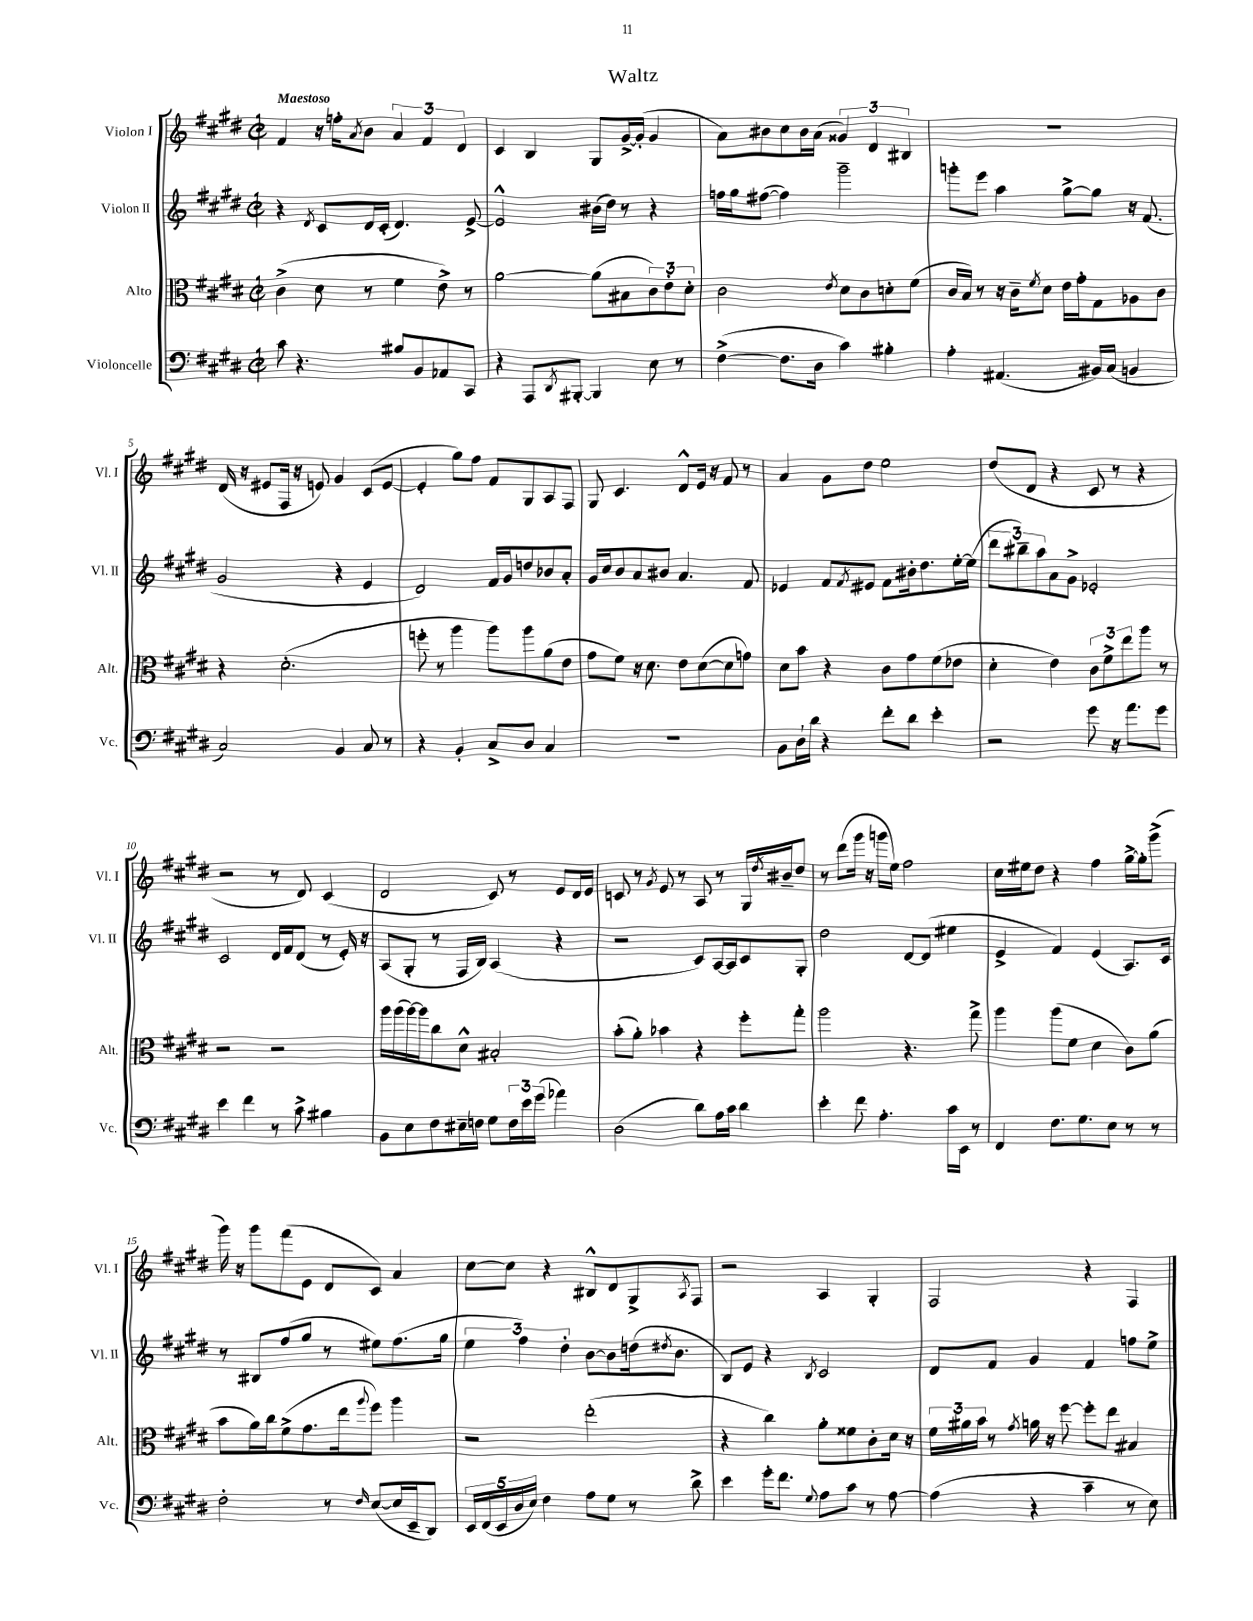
\header { title = "Waltz" }
<<
\new StaffGroup <<
\new Staff = "s0" \with { instrumentName = "Violon I" shortInstrumentName = "Vl. I" } {
    \clef treble \key e \major \defaultTimeSignature \time 2/2 \tempo "Maestoso"
    fis'4 r16 f''16-. \acciaccatura { a'8 } b'8 \tuplet 3/2 { a'4 fis'4 dis'4 } |
    cis'4 b4 gis8 gis'16~-> gis'16-.( gis'4 |
    a'8) bis'8 cis''8 bis'16 a'16( \tuplet 3/2 { gisis'4) dis'4 bis4 } |
    R1 |
    dis'16( r16 eis'8 fis16 r16 e'8) gis'4 cis'8( e'8~ |
    e'4-. gis''8) fis''8 fis'8 gis8 a8 fis8 |
    gis8 cis'4. dis'8-^ e'16 r16 fis'8 r8 |
    a'4 gis'8 dis''8 e''2 |
    dis''8( dis'8 r4 cis'8 r8 r4 |
    r2 r8 dis'8) cis'4( |
    dis'2 cis'8) r8 e'8 dis'16 e'16 |
    c'8 r8 \acciaccatura { gis'8 } e'8 r8 a8 r8 gis16 \acciaccatura { dis''8 } bis'16-- dis''8 |
    r8 dis'''8( gis'''16 r16 g'''16 e''16) fis''2 |
    cis''16 eis''16 dis''8 r4 fis''4 gis''16~-> gis''16-. gis'''8->( |
    gis'''16) r16 gis'''8 fis'''8( e'8 dis'8 cis'8) a'4 |
    cis''8~ cis''8 r4 bis8-^ dis'8 gis8-> \acciaccatura { a8 } fis8 |
    r2 a4 gis4-. |
    fis2 r4 fis4 \bar "|." |
}
\new Staff = "s1" \with { instrumentName = "Violon II" shortInstrumentName = "Vl. II" } {
    \clef treble \key e \major \defaultTimeSignature \time 2/2
    r4 \acciaccatura { dis'8 } cis'8 dis'16 cis'16-.( dis'4.) e'8~-> |
    e'2-^ bis'16( dis''16) r8 r4 |
    f''16 gis''16 fis''8~( fis''4) gis'''2-- |
    g'''8-. e'''8 a''4 gis''8~-> gis''8 r16 fis'8.( |
    gis'2 r4 e'4 |
    dis'2) fis'16 gis'16 d''8 bes'8 a'8-. |
    gis'16 cis''16 b'8 a'8 bis'8 a'4. fis'8 |
    ees'4 fis'8 \acciaccatura { fis'8 } eis'8 fis'8 bis'16-. dis''8. e''16~-. e''16( |
    \tuplet 3/2 { dis'''8 bis''8--) a''8 } a'8 gis'8-> ees'2-. |
    cis'2 dis'16 fis'16 dis'8( r8 e'16-.) r16 |
    a8( gis8-. r8 fis16 b16) a4( r4 |
    r2 cis'8) a16~ a16 cis'8 gis8-. |
    dis''2 dis'8~ dis'8( eis''4 |
    e'4-> fis'4) e'4( a8.) cis'16 |
    r8 bis8 fis''8( gis''8 r8 eis''8) fis''8.( gis''16 |
    \tuplet 3/2 { e''4 fis''4) dis''4-. } b'8~ b'8 d''16( \acciaccatura { dis''8 } b'8. |
    b8) e'8 r4 \acciaccatura { b8 } cis'2 |
    dis'8 fis'8 gis'4 fis'4 f''8 e''8-> \bar "|." |
}
\new Staff = "s2" \with { instrumentName = "Alto" shortInstrumentName = "Alt." } {
    \clef alto \key e \major \defaultTimeSignature \time 2/2
    cis'4->( dis'8 r8 fis'4 e'8->) r8 |
    a'2~ a'8( bis8 \tuplet 3/2 { cis'8) e'8-. dis'8-. } |
    cis'2 \acciaccatura { e'8 } dis'8 cis'8 d'8-. fis'8( |
    cis'16 b16) r8 r16 cis'16-- \acciaccatura { fis'8 } dis'8 e'16 gis'16-. gis8 aes8 cis'8 |
    r4 dis'2.-.( |
    f''8-. r8 a''4 a''8) a''8 a'8( e'8 |
    gis'8 fis'8) r16 dis'8. e'8 dis'8~( dis'8 g'8) |
    dis'8 b'8 r4 cis'8 gis'8 fis'8( ees'8 |
    dis'4-. e'4) \tuplet 3/2 { cis'8 fis'8-> e''8 } a''8 r8 |
    r2 r2 |
    a''16 a''16( a''16~) a''16 cis''8 dis'8-^ bis2-. |
    b'8-.( a'8-.) bes'4 r4 fis''8-. gis''8-. |
    a''2 r4. gis''8-> |
    a''4 a''8( fis'8 dis'4 cis'8) a'8( |
    b'8 a'16) cis''16 fis'8->( gis'8. e''16 \appoggiatura { a''8 } fis''8) a''4 |
    r2 e''2-.( |
    r4 cis''4) a'8-. fisis'8 cis'8-. dis'16 r16 |
    \tuplet 3/2 { fis'16 ais'16 b'16 } r8 \acciaccatura { gis'8 } a'16 r16 fis''8~ fis''8-. e''8 bis4 \bar "|." |
}
\new Staff = "s3" \with { instrumentName = "Violoncelle" shortInstrumentName = "Vc." } {
    \clef bass \key e \major \defaultTimeSignature \time 2/2
    cis'8 r4. bis8 b,8 aes,8 cis,8 |
    r4 a,,8 \acciaccatura { dis,8 } bis,,8~-. bis,,4 e8 r8 |
    fis4~->( fis8. dis16 cis'4) bis4-. |
    a4-. ais,4.( bis,16) cis16( b,4 |
    cis2) b,4 cis8 r8 |
    r4 b,4-. cis8-> dis8 cis4 |
    R1 |
    b,8 dis16-! dis'16 r4 fis'8-. dis'8 e'4-. |
    r2 gis'8 r16 a'8. gis'8 |
    e'4 fis'4 r8 cis'8-> bis4 |
    b,8 e8 fis8 eis16-- f16 gis8 \tuplet 3/2 { f16 e'16 gis'16( } aes'4) |
    dis2( dis'8) a16 cis'16 dis'4 |
    e'4-. fis'8 a4.-. cis'16 e,16 r8 |
    fis,4 fis8. gis8. e8 r8 r8 |
    fis2-. r8 \grace { fis16 } e8~( e16 e,16-- dis,8) |
    \tuplet 5/4 { e,16 fis,16( e,16 dis16 e16) } fis4 a8 gis8 r8 dis'8-> |
    e'4 gis'16-. fis'8. \appoggiatura { gis8 } a8 cis'8 r8 a8~ |
    a4( r4 cis'4-- r8 e8) \bar "|." |
}
>>
>>
